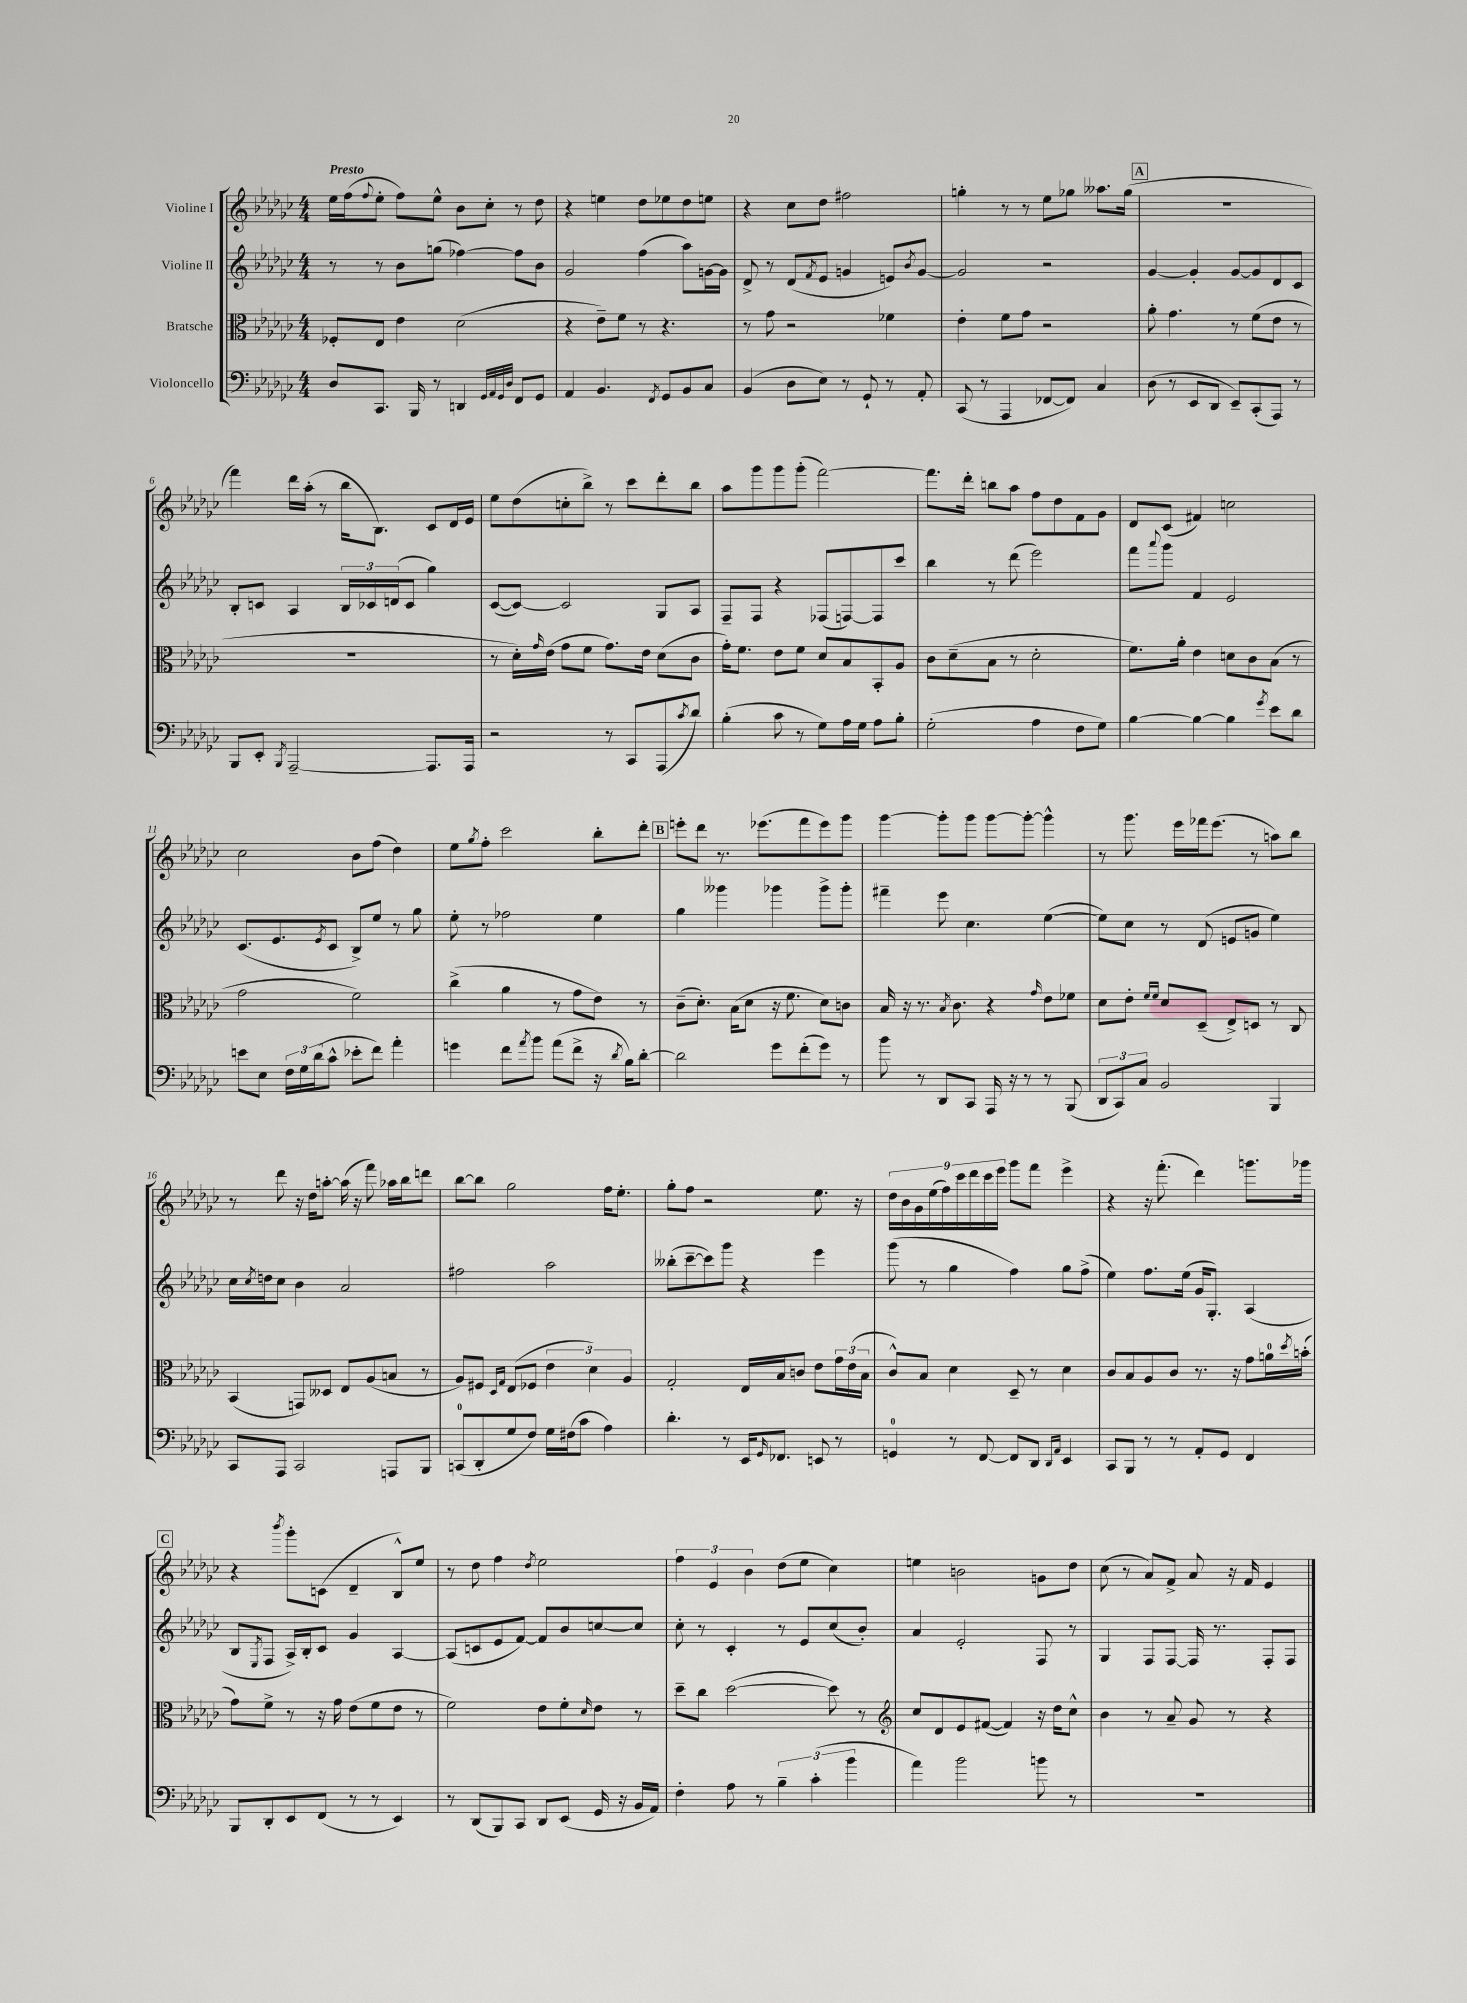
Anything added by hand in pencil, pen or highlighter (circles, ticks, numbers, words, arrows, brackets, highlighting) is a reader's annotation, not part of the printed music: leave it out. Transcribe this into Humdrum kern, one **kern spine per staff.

**kern	**kern	**kern	**kern
*part4	*part3	*part2	*part1
*staff4	*staff3	*staff2	*staff1
*I"Violoncello	*I"Bratsche	*I"Violine II	*I"Violine I
*clefF4	*clefC3	*clefG2	*clefG2
*k[b-e-a-d-g-c-]	*k[b-e-a-d-g-c-]	*k[b-e-a-d-g-c-]	*k[b-e-a-d-g-c-]
*M4/4	*M4/4	*M4/4	*M4/4
=1	=1	=1	=1
!	!	!	!LO:TX:a:B:t=Presto
8D-/L	8F-X'/L	8r	16ee-\LL
.	.	.	(16ff\J
.	.	.	8qqff/
8.CC-/J	8E-/J	8r	8ee-'\J
.	4e-\	8b-\L	8ff\L)
16BBB-/	.	.	.
8r	.	(8ggn\J	8ee-^^\J
4DDn/	(2d-\	[4ff-X\)	8b-\L
.	.	.	8cc-'\J
32qqGG-/LLL	.	.	.
32qqAA-/	.	.	.
32qqGG-/	.	.	.
32qqD-/JJJ	.	.	.
8FF/L	.	8ff-\L]	8r
8GG-/J	.	8b-\J	8dd-\
=2	=2	=2	=2
4AA-/	4r	2g-/	4r
4.BB-/	8e-~\L)	.	4een\
.	8f\J	.	.
.	8r	(4ff\	8dd-\L
8qFF/	.	.	.
8GG-/L	4.r	.	8ee-X\
8BB-/	.	8aa-\L)	8dd-\
8C-/J	.	[16gn\L	8een\J
.	.	16g\JJ]	.
=3	=3	=3	=3
(4BB-/	8r	8d-^/	4r
.	8g-\	8r	.
8D-\L	2r	(8d-/L	8cc-\L
.	.	8qf/	.
8E-\J)	.	8e-/J	8dd-\J
8r	.	4gn/	2ff#X\
8GG-`/	.	.	.
8r	4f-X\	8en/L)	.
.	.	8qb-/	.
8AA-'/	.	[8g/J	.
=4	=4	=4	=4
(8CC-/	4e-'\	2g/]	4ggn'\
8r	.	.	.
4AAA-/	8f\L	.	8r
.	8g-\J	.	8r
[8FF-X/L	2r	2r	8ee-\L
8FF-/J])	.	.	8gg-X\J
4C-/	.	.	8.aa--X\L
.	.	.	(16gg-\Jk
!!LO:REH:place=s1:t=A
=5	=5	=5	=5
(8D-\	8a-'\	[4g-/	1r
8r	4.g-\	.	.
8EE-/L	.	4g-'/]	.
8DD-/J	.	.	.
8EE-~/L)	8r	[8g-/L	.
(8CC-'/	(8f\L	8g-/]	.
8AAA-/J)	8e-\J	8d-/	.
8r	8r	8c-/J	.
!!LO:LB:g=z
=6	=6	=6	=6
8BBB-/L	1r	8B-'/L	4fff\)
8EE-'/J	.	8cn/J	.
8qBBB-/	.	.	.
[2AAA-~/	.	4A-/	16ddd-\LL
.	.	.	(16aa-'\JJ
.	.	.	8r
.	.	24B-/LL	16bb-\KL
.	.	24c-X/	.
.	.	.	8.B-\J)
.	.	(24dn/J	.
.	.	8c-/J	.
8.AAA-/L]	.	4gg-\)	8c-/L
.	.	.	16d-/L
16AAA-/Jk	.	.	16e-/JJ
=7	=7	=7	=7
2r	8r	([8c-/L	8ee-\L
.	16d-'\LL)	8c-/J_)	(8dd-\
.	16qqg-/	.	.
.	(16e-\JJ	.	.
.	8g-\L	2c-/]	8ccn'\
.	8f\J	.	8bb-^\J)
8r	8.g-\L)	.	8r
8CC-/L	.	.	8ccc-\L
.	16e-\Jk	.	.
(8AAA-/	(8d-\L	8G-/L	8ddd-'\
8qc-/	.	.	.
8d-/J)	8c-\J	8A-/J	8bb-\J
=8	=8	=8	=8
(4B-'\	16g-'\KL)	8F~/L	8aa-\L
.	8.f\J	.	.
.	.	8F/J	8ggg-\
8c-\	8e-\L	4r	8ggg-\
8r	8f\J	.	(8ggg-'\J
8G-\L)	8d-/L	(8F-X/L	[2fff\)
16A-\L	8B-/	[8Fn/)	.
16G-\JJ	.	.	.
8A-\L	8BB-'/	8F/]	.
8B-'\J	8A-/J	8ccc-/J	.
=9	=9	=9	=9
(2G-'\	8c-\L	4bb-\	8.fff\L]
.	(8d-~\	.	.
.	.	.	16ddd-'\Jk
.	8B-\J	8r	8bbn\L
.	8r	(8ddd-\	8aa-\J
4A-\	2d-'\	2eee-\)	8ff\L
.	.	.	8dd-\
8F\L	.	.	8f\
8G-\J)	.	.	8g-\J
=10	=10	=10	=10
[4B-\	8.f\L)	8fff\L	8d-/L
.	.	8qqaaa-/	.
.	.	8ggg-\J	(8c-/J
.	16a-'\Jk	.	.
4B-\_	4e-\	4f/	4f#X/)
4B-\]	8dn\L	2e-/	2ccn\
.	8c-\	.	.
8qg-/	.	.	.
8e-\L	(8B-\J	.	.
8d-\J	8r	.	.
!!LO:LB:g=z
=11	=11	=11	=11
8en\L	2g-\	(8.c-/L	2cc-\
8E-\J	.	.	.
.	.	8.e-/	.
24F\LL	.	.	.
24G-\	.	.	.
(24d-\J	.	.	.
.	.	8qe-/	.
8c-^^\J	.	8c-/J	.
8e-X'\L	2f\)	8B-^/L)	8b-\L
8f\J)	.	8ee-/J	(8ff\J
4a-'\	.	8r	4dd-\)
.	.	8gg-\	.
=12	=12	=12	=12
4gn\	(4cc-^\	8ee-'\	8ee-\L
.	.	.	8qgg-/
.	.	8r	8ff'\J
8f\L	4a-\	2ff-X\	2ccc-\
8qa-/	.	.	.
8b-\J	.	.	.
(8a-\L	8r	.	.
8f^\J	8g-\L	.	.
16r	8e-\J)	4ee-\	8bb-'\L
8qd-/	.	.	.
16B-\KL)	.	.	.
[8d-'\J	8r	.	8ddd-'\J
!!LO:REH:place=s1:t=B
=13	=13	=13	=13
2d-\]	(8c-~\L	4gg-\	8eeen'\L
.	8.d-'\J)	.	8ddd-\J
.	.	4ggg--X\	8.r
.	(16B-\KL	.	.
.	8d-\J	.	.
.	.	.	(8.eee-X\L
8g-\L	16r	4ggg-X\	.
.	8.f\	.	.
(8f'\	.	.	8fff\
8g-\J)	8d-\L)	8ggg-^\L	8eee-\)
8r	8cn\J	8ggg-'\J	8ggg-\J
=14	=14	=14	=14
8b-\	16B-/	4fff#X~\	[4ggg-\
.	16r	.	.
8r	8.r	.	.
8DD-/L	.	8eee-\	8ggg-'\L]
.	8qB-/	.	.
.	8.c-\	.	.
8CC-/J	.	4.cc-\	8ggg-\J
16AAA-/	4r	.	[8ggg-\L
16r	.	.	.
8r	.	.	8ggg-'\J_
.	16qqg-/	.	.
8r	8e-\L	([4ee-\	4ggg-^^\]
(8BBB-/	8f-X\J	.	.
=15	=15	=15	=15
12DD-/L	8d-\L	8ee-\L])	8r
12CC-/)	.	.	.
.	8e-'\J	8cc-\J	8.ggg-\
12C-/J	.	.	.
.	16qqf/LL	.	.
.	16qqf/JJ	.	.
2BB-/	8d-/L	8r	.
.	.	.	16eee-\LL
.	(8D-~/J	(8d-/	16fff-X\J
.	.	.	(8.eee-\J
.	8E-^/L)	8en/L	.
.	8Dn/J	8gn/J	8r
4BBB-/	8r	4ee-\)	8aan\L)
.	8C-/	.	8bb-\J
!!LO:LB:g=z
=16	=16	=16	=16
8CC-/L	(4BB-/	16cc-\LL	8r
.	.	8qcc-/	.
.	.	16ddn\J	.
8AAA-/J	.	8cc-\J	8ddd-\
2CC-/	8GGn/L)	4b-\	16r
.	.	.	16dd-\KL
.	8D--X/J	.	[8aan'\J
.	8E-/L	2a-/	(16aa\]
.	.	.	16r
.	(8A-/	.	8fff\)
8AAAn/L	8Bn/J	.	16aa-X\LL
.	.	.	16bb-\J
8BBB-/J	8r	.	8dddn\J
=17	=17	=17	=17
(8CCn/L	8A-/L)	2ff#X\	[8bb-\L
8DD-'/	8F#X/J	.	8bb-\J]
.	16qqD-/LL	.	.
.	16qqG-/JJ	.	.
8G-/	(8E-/L	.	2gg-\
8F/J)	8F-X/J	.	.
16G-\LL	6e-\	2aa-\	.
(16F#X\J	.	.	.
8c-\J	.	.	.
.	6d-\)	.	.
4A-\)	.	.	16ff\KL
.	.	.	8.ee-'\J
.	6A-/	.	.
=18	=18	=18	=18
4.d-'\	2G-'/	(8bb--X'\L	8gg-'\L
.	.	[8ccc-~\	8ff\J
.	.	8ccc-\])	2r
8r	.	8ggg-\J	.
16EE-/KL	16E-/LL	4r	.
16qqGG-/	.	.	.
8.FF-X/J	16B-/J	.	.
.	8cn/J	.	.
8EEn/	8e-\L	4eee-\	8.ee-\
8r	24g-\L	.	.
.	(24e-\	.	.
.	.	.	16r
.	24B-\JJ	.	.
=19	=19	=19	=19
4GGn/	8c-^^/L)	(8ggg-\	18dd-\LL
.	.	.	18b-\
.	.	.	18g-\
.	8B-/J	8r	.
.	.	.	(18ee-\
.	.	.	18ff\)
8r	4d-\	4gg-\	.
.	.	.	18ccc-\
.	.	.	18ddd-\
[8FF/	.	.	.
.	.	.	18ccc-\
.	.	.	18eee-\JJ
8FF/L]	8D-~/	4ff\)	8ggg-\L
8DD-/J	8r	.	8fff\J
16qqDD-/LL	.	.	.
16qqAA-/JJ	.	.	.
4EE-/	4d-\	8gg-\L	4eee-^\
.	.	(8ff^\J	.
=20	=20	=20	=20
8CC-/L	8c-/L	4ee-\)	4r
8BBB-/J	8B-/	.	.
8r	8A-/	8.ff\L	16r
.	.	.	(8.fff'\
8r	8c-/J	.	.
.	.	(16ee-\Jk	.
8AA-'/L	8.r	16g-/KL	4ddd-\)
.	.	8.G-'/J)	.
8GG-/J	.	.	.
.	16r	.	.
4FF/	8g-\L	(4A-/	8.gggn\L
.	16an\L	.	.
.	8qdd-/	.	.
.	(16bn'\JJ	.	16ggg-X\Jk
!!LO:LB:g=z
!!LO:REH:place=s1:t=C
=21	=21	=21	=21
8BBB-/L	8g-\L)	8B-/L	4r
.	.	8qE-/	.
8DD-'/	8f^\J	8F/J	.
.	.	.	8qbbb-/
8EE-/	8r	16A-^/LL)	8ggg-'\L
.	.	16B-'/J	.
(8FF/J	16r	8c-/J	(8cn\J
.	16g-\	.	.
8r	(8e-\L	4g-/	4d-~/
8r	8f\	.	.
4EE-/)	8e-\J	[4A-/	8B-^^/L)
.	8r	.	8ee-/J
=22	=22	=22	=22
8r	2f\)	(8A-/L]	8r
(8DD-/L	.	8cn/	8dd-\
8BBB-/)	.	8e-/	4ff\
8CC-/J	.	[8f/J)	.
.	.	.	8qdd-/
8DD-/L	8e-\L	8f/L]	2ee-\
(8EE-/J	8f'\	8b-/	.
.	16qqd-/	.	.
16GG-/	8e-\J	[8ccn/	.
16r	.	.	.
16BB-/LL	8r	8cc/J]	.
16AA-/JJ)	.	.	.
=23	=23	=23	=23
4F'\	8dd-~\L	8cc-'\	6ff\
.	8cc-\J	8r	.
.	.	.	6e-/
8A-\	([2dd-\	4c-'/	.
.	.	.	6b-\
8r	.	.	.
6B-~\	.	8r	(8dd-\L
.	.	8e-/L	8ee-\J
(6c-'\	.	.	.
.	8dd-\])	(8cc-/	4cc-\)
6b-\	.	.	.
.	8r	8b-'/J)	.
=24	=24	=24	=24
*	*clefG2	*	*
4a-\)	8cc-/L	4a-/	4een\
.	8d-/	.	.
2b-\	8e-/	2e-'/	2bn\
.	([8f#X/J	.	.
.	4f#/])	.	.
8bn\	16r	8F/	8gn\L
.	16dd-\KL	.	.
8r	8cc-^^\J	8r	8dd-\J
=25	=25	=25	=25
1r	4b-\	4G-/	(8cc-\
.	.	.	8r
.	8r	8F/L	8a-/L)
.	8a-~/	[8F/J	8f^/J
.	8g-/	16F/]	8a-/
.	.	8.r	.
.	8r	.	16r
.	.	.	16f/
.	4r	8F'/L	4e-/
.	.	8F/J	.
==	==	==	==
*-	*-	*-	*-
